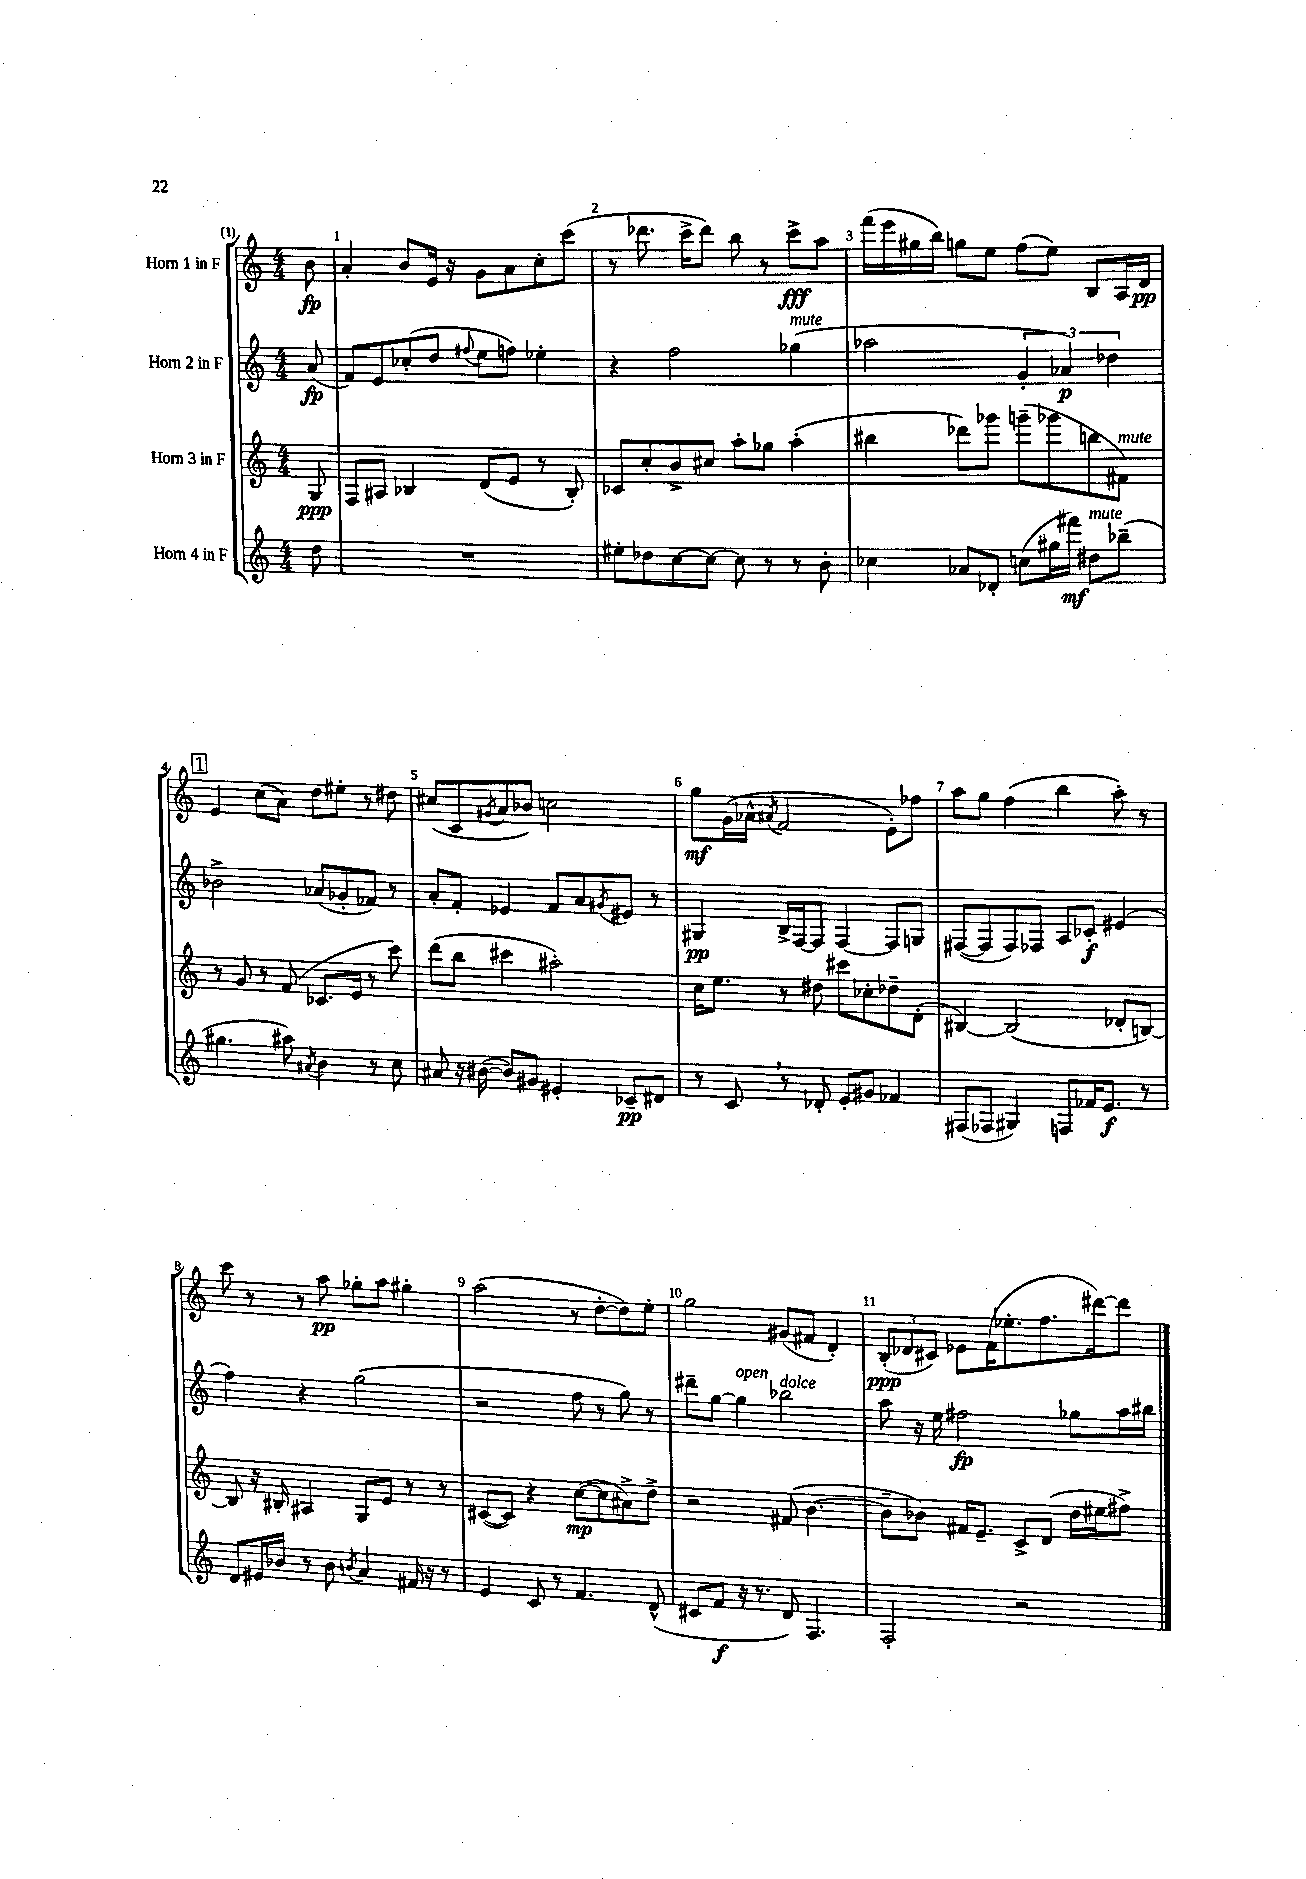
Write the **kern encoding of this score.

**kern	**dynam	**kern	**dynam	**kern	**dynam	**kern	**dynam
*part4	*part4	*part3	*part3	*part2	*part2	*part1	*part1
*staff4	*staff4	*staff3	*staff3	*staff2	*staff2	*staff1	*staff1
*I"Horn 4 in F	*	*I"Horn 3 in F	*	*I"Horn 2 in F	*	*I"Horn 1 in F	*
*clefG2	*	*clefG2	*	*clefG2	*	*clefG2	*
*k[]	*	*k[]	*	*k[]	*	*k[]	*
*M4/4	*	*M4/4	*	*M4/4	*	*M4/4	*
=	=	=	=	=	=	=	=
8dd\	.	8G/	ppp	(8a/	fp	8b\	fp
=1	=1	=1	=1	=1	=1	=1	=1
1r	.	8F/L	.	8f/L)	.	4a'/	.
.	.	8A#X/J	.	8e/	.	.	.
.	.	4B-X/	.	(8cc-X'/	.	8b/L	.
.	.	.	.	8dd/J	.	16e/Jk	.
.	.	.	.	.	.	16r	.
.	.	.	.	8qqff#X/	.	.	.
.	.	(8d/L	.	8ee\L	.	8g\L	.
.	.	8e/J	.	8ffn\J)	.	8a\	.
.	.	8r	.	4ee-X'\	.	8cc'\	.
.	.	8B-'/)	.	.	.	(8ccc\J	.
=2	=2	=2	=2	=2	=2	=2	=2
8ee#X'\L	.	8c-X/L	.	4r	.	8r	.
8dd-X\	.	8cc'/	.	.	.	8.ddd-X\	.
[8cc\	.	8b^/	.	2ff\	.	.	.
.	.	.	.	.	.	16ccc^\KL	.
8cc\J_	.	8cc#X/J	.	.	.	8ddd-\J)	.
8cc\]	.	8aa'\L	.	.	.	8bb\	.
8r	.	8gg-X\J	.	.	.	8r	.
!	!	!	!	!LO:TX:a:i:t=mute	!	!	!
8r	.	(4aa'\	.	(4gg-X\	.	8ccc^\L	fff
8b'\	.	.	.	.	.	8aa\J	.
=3	=3	=3	=3	=3	=3	=3	=3
4cc-X\	.	4bb#X\	.	2aa-X\	.	(16fff\LL	.
.	.	.	.	.	.	16eee\	.
.	.	.	.	.	.	16gg#X\	.
.	.	.	.	.	.	16bb\JJ)	.
8a-X/L	.	8ddd-X\L)	.	.	.	8ggn\L	.
8d-X'/J	.	8ggg-X\J	.	.	.	8ee\J	.
(8ccn\L	.	(8gggn~\L	.	6g'/	.	(8ff\L	.
16gg#X\L	.	8ggg-X\	.	.	.	8ee\J)	.
.	.	.	.	6a-X/)	p	.	.
16fff#X\JJ)	mf	.	.	.	.	.	.
!LO:TX:a:i:t=mute	!	!	!	!	!	!	!
8dd#X\L	.	8bbn\	.	.	.	8B/L	.
.	.	.	.	6dd-X\	.	.	.
!	!	!LO:TX:a:i:t=mute	!	!	!	!	!
(8bb-X~\J	.	8f#X\J)	.	.	.	16A/L	.
.	.	.	.	.	.	16d/JJ	pp
!!LO:LB:g=z
!!LO:REH:place=s1:t=1
=4	=4	=4	=4	=4	=4	=4	=4
4.gg#X\	.	8r	.	2b-X^\	.	4e/	.
.	.	8g/	.	.	.	.	.
.	.	8r	.	.	.	(8cc\L	.
8aa#X\)	.	(8f/	.	.	.	8a\J)	.
8qa#X/	.	.	.	.	.	.	.
4b\	.	8.c-X/L	.	(8a-X/L	.	8dd\L	.
.	.	.	.	8g-X'/	.	8ee#X'\J	.
.	.	16e/Jk	.	.	.	.	.
8r	.	8r	.	8f-X/J)	.	8r	.
8cc\	.	8ccc\)	.	8r	.	8dd#X\	.
=5	=5	=5	=5	=5	=5	=5	=5
8a#X/	.	(8ddd\L	.	8a'/L	.	(8cc#X/L	.
16r	.	8bb\J	.	8f'/J	.	8c/	.
([16b#X\	.	.	.	.	.	.	.
.	.	.	.	.	.	8qg#X/	.
8b#/L])	.	4ccc#X\	.	4e-X/	.	8a/	.
8g#X/J	.	.	.	.	.	8b-X/J)	.
4e#X'/	.	2aa#X'\)	.	8f/L	.	2ccn\	.
.	.	.	.	8a/	.	.	.
.	.	.	.	8qg#X/	.	.	.
8c-X~/L	pp	.	.	8e#X/J	.	.	.
8d#X/J	.	.	.	8r	.	.	.
=6	=6	=6	=6	=6	=6	=6	=6
8r	.	16cc\KL	.	4G#X/	pp	8gg\L	mf
.	.	8.ee\J	.	.	.	.	.
8c,/	.	.	.	.	.	(16g\L	.
.	.	.	.	.	.	16a-X^^\JJ	.
.	.	.	.	.	.	8qa#X/	.
8r	.	8r	.	16B^/LL	.	2f/	.
.	.	.	.	[16F/J	.	.	.
8d-X'/	.	8dd#X\	.	8F/J]	.	.	.
8e'/L	.	8ccc#X\L	.	[4F/	.	.	.
8g#X/J	.	8cc-X'\	.	.	.	.	.
4f-X/	.	8dd-X~\	.	8F/L]	.	8e'\L)	.
.	.	(8d'\J	.	8Gn/J	.	8ff-X\J	.
=7	=7	=7	=7	=7	=7	=7	=7
(8F#X/L	.	[4B#X/)	.	([8F#X/L	.	8aa\L	.
8F-X/J	.	.	.	8F#/]	.	8gg\J	.
4G#X/)	.	(2B#/]	.	8F#/)	.	(4ff\	.
.	.	.	.	8F-X/J	.	.	.
8Fn/L	.	.	.	8A/L	.	4bb\	.
16f-X/K	.	.	.	8c-X'/J	f	.	.
8.e/J	f	.	.	.	.	.	.
.	.	8d-X'/L	.	(4e#X/	.	8aa'\)	.
8r	.	[8Bn/J)	.	.	.	8r	.
!!LO:LB:g=z
=8	=8	=8	=8	=8	=8	=8	=8
8d/L	.	8B/]	.	4ff\)	.	8ccc\	.
16e#X/L	.	16r	.	.	.	8r	.
16b-X/JJ	.	16B#X'/	.	.	.	.	.
8r	.	4A#X/	.	4r	.	8r	.
8b-\	.	.	.	.	.	8aa\	pp
8qbn/	.	.	.	.	.	.	.
4a/	.	8G/L	.	(2gg\	.	8gg-X'\L	.
.	.	8e/J	.	.	.	8aa\J	.
16f#X/	.	8r	.	.	.	4gg#X'\	.
16r	.	.	.	.	.	.	.
8r	.	8r	.	.	.	.	.
=9	=9	=9	=9	=9	=9	=9	=9
4e/	.	([8c#X/L	.	2r	.	(2aa\	.
.	.	8c#/J])	.	.	.	.	.
8c/	.	4r	.	.	.	.	.
8r	.	.	.	.	.	.	.
4.f/	.	([8cc\L	mp	8ff\	.	8r	.
.	.	8cc\]	.	8r	.	[8dd'\L	.
.	.	8a#X^\)	.	8gg\)	.	8dd\])	.
(8d^^/	.	8dd^\J	.	8r	.	8ee'\J	.
=10	=10	=10	=10	=10	=10	=10	=10
8c#X/L	.	2r	.	8ddd#X~\L	.	2gg\	.
8f/J	f	.	.	[8gg\J	.	.	.
!	!	!	!	!LO:TX:a:i:t=open	!	!	!
16r	.	.	.	4gg\]	.	.	.
8.r	.	.	.	.	.	.	.
!	!	!	!	!LO:TX:a:i:t=dolce	!	!	!
8d/)	.	(8f#X/	.	2bb-X\	.	(8g#X/L	.
4.F/	.	[4.b\	.	.	.	8f#X/J	.
.	.	.	.	.	.	4d'/)	.
=11	=11	=11	=11	=11	=11	=11	=11
2F'/	.	8b~\L]	.	8aa\	.	(12B'/L	ppp
.	.	.	.	.	.	12d-X/	.
.	.	8b-X\J)	.	16r	.	.	.
.	.	.	.	.	.	12c#X/J)	.
.	.	.	.	16ee\	.	.	.
.	.	16f#X/KL	.	2ff#X\	fp	8e-X\L	.
.	.	8.e~/J	.	.	.	.	.
.	.	.	.	.	.	(16f\K	.
.	.	.	.	.	.	8.ee-X'\	.
2r	.	8c^/L	.	.	.	.	.
.	.	(8d/J	.	.	.	8.ff\	.
.	.	16dd\LL	.	8gg-X\L	.	.	.
.	.	16ee#X\J	.	.	.	[16ddd#X\k)	.
.	.	8ff#X^\J)	.	16aa\L	.	8ddd#\J]	.
.	.	.	.	16bb#X\JJ	.	.	.
==	==	==	==	==	==	==	==
*-	*-	*-	*-	*-	*-	*-	*-
